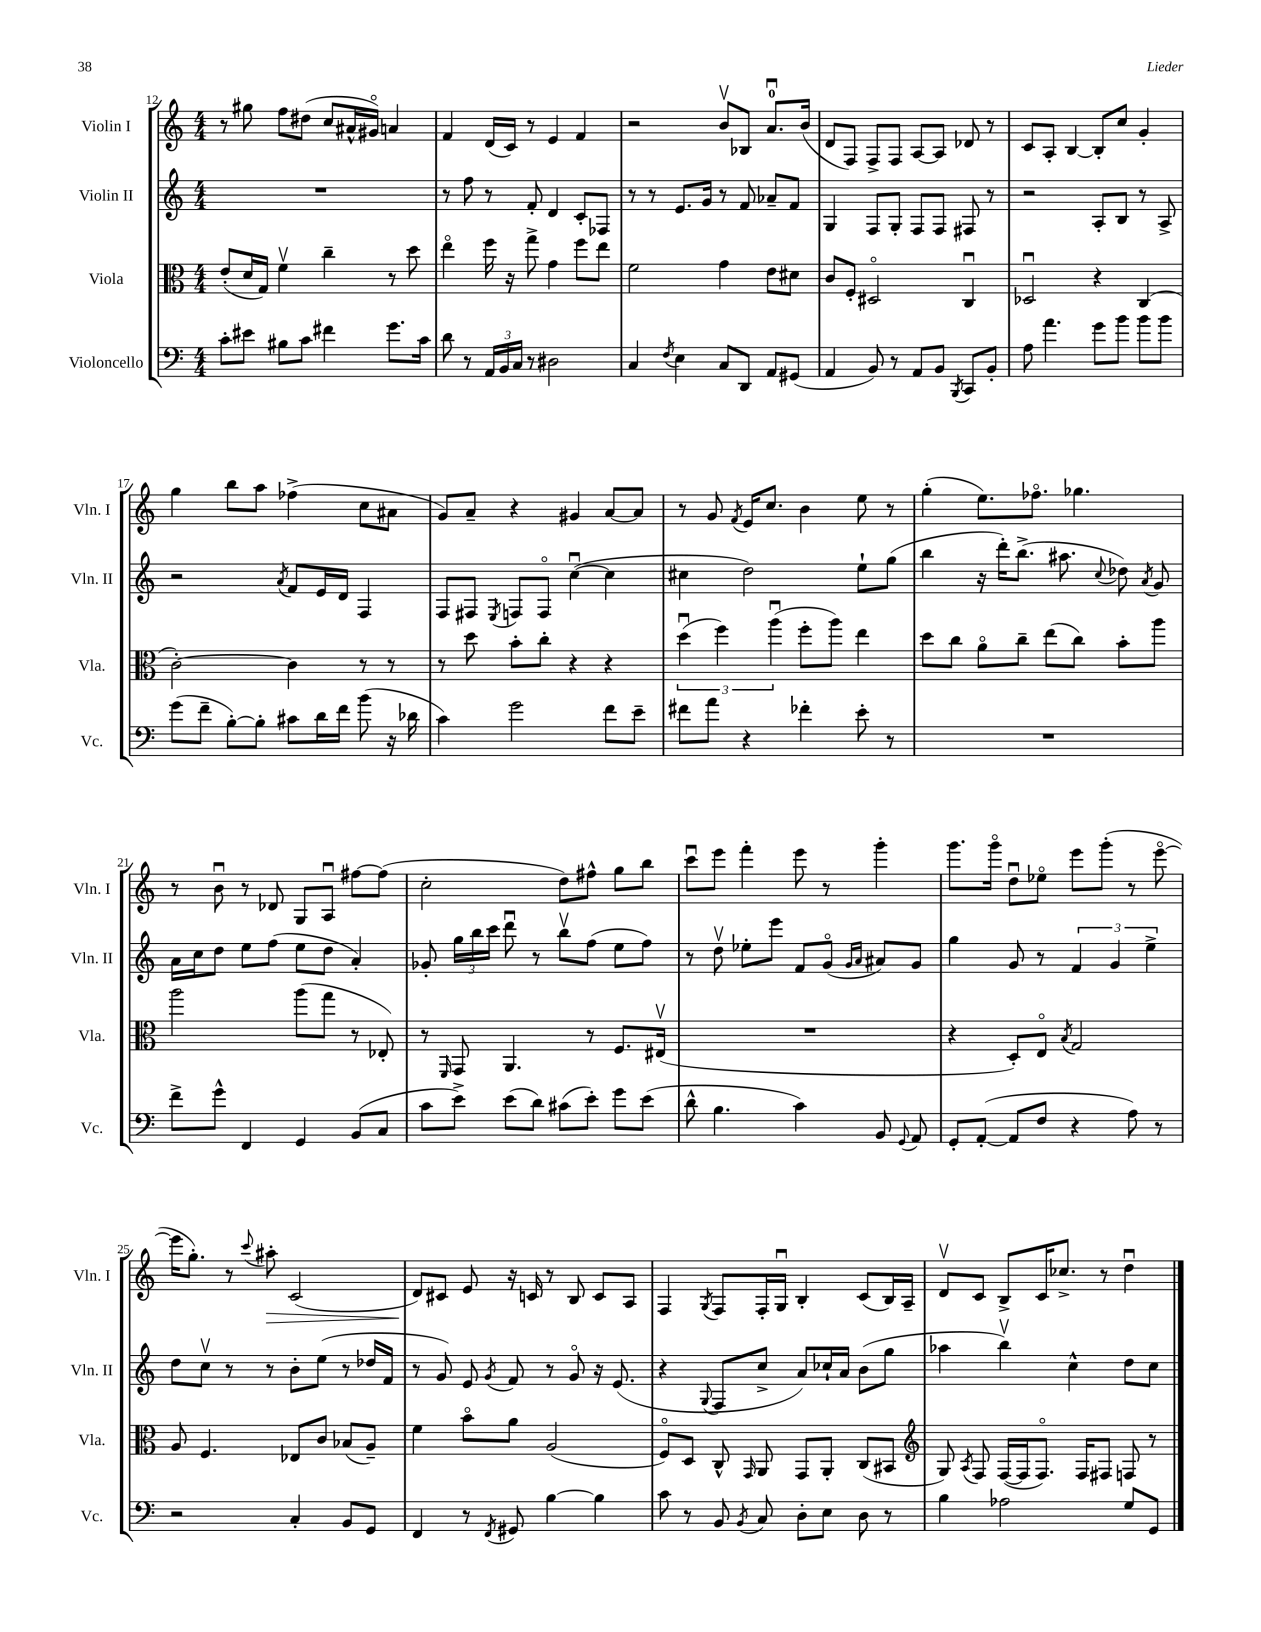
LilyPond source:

<<
\new StaffGroup <<
\new Staff = "s0" \with { instrumentName = "Violin I" shortInstrumentName = "Vln. I" } {
    \clef treble \key c \major \numericTimeSignature \time 4/4
    \autoBeamOff r8 gis''8 f''8[ dis''8]( c''8[ ais'16-^ gis'16]\flageolet) a'4 |
    f'4 d'16[( c'16]) r8 e'4 f'4 |
    r2 b'8[\upbow bes8] a'8.[-0\downbow b'16]( |
    d'8[ f8]) f8[-> f8] a8[~ a8] des'8 r8 |
    c'8[ a8]-. b4~ b8[-. c''8] g'4-. |
    g''4 b''8[ a''8] fes''4->( c''8[ ais'8] |
    g'8[) a'8]-- r4 gis'4 a'8[~ a'8] |
    r8 g'8 \acciaccatura { f'8 } e'16[ c''8.] b'4 e''8 r8 |
    g''4-.( e''8.[) fes''8.]\flageolet ges''4. |
    r8 b'8\downbow r8 des'8 g8[ a8]\downbow fis''8[~ fis''8]( |
    c''2-. d''8[) fis''8]-^ g''8[ b''8] |
    c'''8[\downbow e'''8] f'''4-. e'''8 r8 g'''4-. |
    g'''8.[ g'''16]\flageolet d''8[\downbow ees''8]\flageolet e'''8[ g'''8]-.( r8 e'''8~\flageolet |
    e'''16[ g''8.]-.) r8 \appoggiatura { c'''8 } ais''8-.\> c'2( |
    d'8[\!) cis'8] e'8 r16 c'16 r8 b8 c'8[ a8] |
    f4 \acciaccatura { g8 } f8[ f16-. g16]\downbow b4-. c'8[( b16) a16]-- |
    d'8[\upbow c'8] b8[-> c'16 ces''8.]-> r8 d''4\downbow \bar "|." |
}
\new Staff = "s1" \with { instrumentName = "Violin II" shortInstrumentName = "Vln. II" } {
    \clef treble \key c \major \numericTimeSignature \time 4/4
    \autoBeamOff R1 |
    r8 f''8 r8 f'8-. d'4 c'8[-. fes8] |
    r8 r8 e'8.[ g'16] r8 f'8 aes'8[-- f'8] |
    g4 f8[ g8]-. f8[ f8] fis8 r8 |
    r2 a8[-. b8] r8 a8-> |
    r2 \acciaccatura { a'8 } f'8[ e'16 d'16] f4 |
    f8[ fis8] \acciaccatura { e8 } f8[ f8]\flageolet c''4~\downbow( c''4 |
    cis''4 d''2) e''8[-! g''8]( |
    b''4 r16 d'''16[-.) b''8.]->( ais''8. \appoggiatura { c''8 } des''8) \acciaccatura { a'8 } g'8 |
    a'16[ c''16 d''8] e''8[ f''8]( e''8[ d''8] a'4-.) |
    ges'8-. \tuplet 3/2 { g''16[ b''16 c'''16] } d'''8\downbow r8 b''8[\upbow f''8]( e''8[ f''8]) |
    r8 d''8\upbow ees''8[-. e'''8] f'8[ g'8]\flageolet( \grace { g'16[ a'16] } ais'8[) g'8] |
    g''4 g'8 r8 \tuplet 3/2 { f'4 g'4 e''4-> } |
    d''8[ c''8]\upbow r8 r8 b'8[-. e''8]( r8 des''16[ f'16] |
    r8 g'8) e'8 \acciaccatura { g'8 } f'8 r8 g'8\flageolet r16 e'8.( |
    r4 \appoggiatura { g8 } f8[ c''8]-> a'8[) ces''16-! a'16] b'8[( g''8] |
    aes''4 b''4\upbow) c''4-^ d''8[ c''8] \bar "|." |
}
\new Staff = "s2" \with { instrumentName = "Viola" shortInstrumentName = "Vla." } {
    \clef alto \key c \major \numericTimeSignature \time 4/4
    \autoBeamOff e'8[-.( d'16 g16]) f'4\upbow c''4-- r8 d''8 |
    e''4\flageolet f''16 r16 g''8-> g'4 f''8[ e''8] |
    f'2 g'4 e'8[ dis'8] |
    c'8[ f8]-. dis2\flageolet c4\downbow |
    des2\downbow r4 c4( |
    c'2~-.) c'4 r8 r8 |
    r8 d''8 b'8[-. c''8]-. r4 r4 |
    \tuplet 3/2 { d''4\downbow( f''4) a''4\downbow( } f''8[-. a''8]) e''4 |
    d''8[ c''8] a'8[\flageolet c''8]-- e''8[( c''8]) b'8[-. a''8] |
    a''2 a''8[( g''8] r8 ees8-.) |
    r8 \grace { f,16 } g,8 a,4. r8 f8.[ eis16]\upbow( |
    R1 |
    r4 d8[-.) e8]\flageolet \acciaccatura { b8 } g2 |
    a8 f4. ees8[ c'8] bes8[( a8]--) |
    f'4 b'8[\flageolet a'8] a2( |
    f8[\flageolet) d8] c8-^ \grace { g,16 } a,8 g,8[ a,8]-. c8[( bis,8] |
    \clef treble g8) \acciaccatura { a8 } f8 f16[~( f16 f8.]\flageolet) f16[ fis8] f8 r8 \bar "|." |
}
\new Staff = "s3" \with { instrumentName = "Violoncello" shortInstrumentName = "Vc." } {
    \clef bass \key c \major \numericTimeSignature \time 4/4
    \autoBeamOff c'8[-. eis'8] bis8[ c'8] fis'4 g'8.[ c'16] |
    d'8 r8 \tuplet 3/2 { a,16[ b,16 c16] } r8 dis2 |
    c4 \acciaccatura { f8 } e4 c8[ d,8] a,8[ gis,8]( |
    a,4 b,8) r8 a,8[ b,8] \acciaccatura { b,,8 } c,8[ b,8]-. |
    a8 a'4. g'8[ b'8] b'8[ b'8] |
    g'8[( f'8]-- b8[~-.) b8]-. cis'8[ d'16 f'16] b'8( r16 des'16 |
    c'4) g'2 f'8[ e'8]-- |
    fis'8[ a'8] r4 fes'4-. e'8-. r8 |
    R1 |
    f'8[-> g'8]-^ f,4 g,4 b,8[( c8] |
    c'8[ e'8]->) e'8[( d'8]) cis'8[( e'8]-.) g'8[ e'8]( |
    d'8-^ b4. c'4) b,8 \appoggiatura { g,8 } a,8 |
    g,8[-. a,8]~-.( a,8[ f8] r4 a8) r8 |
    r2 c4-. b,8[ g,8] |
    f,4 r8 \acciaccatura { f,8 } gis,8 b4~ b4 |
    c'8 r8 b,8 \acciaccatura { b,8 } c8 d8[-. e8] d8 r8 |
    b4 aes2 g8[ g,8] \bar "|." |
}
>>
>>
\layout { \context { \Score currentBarNumber = #12 } }
